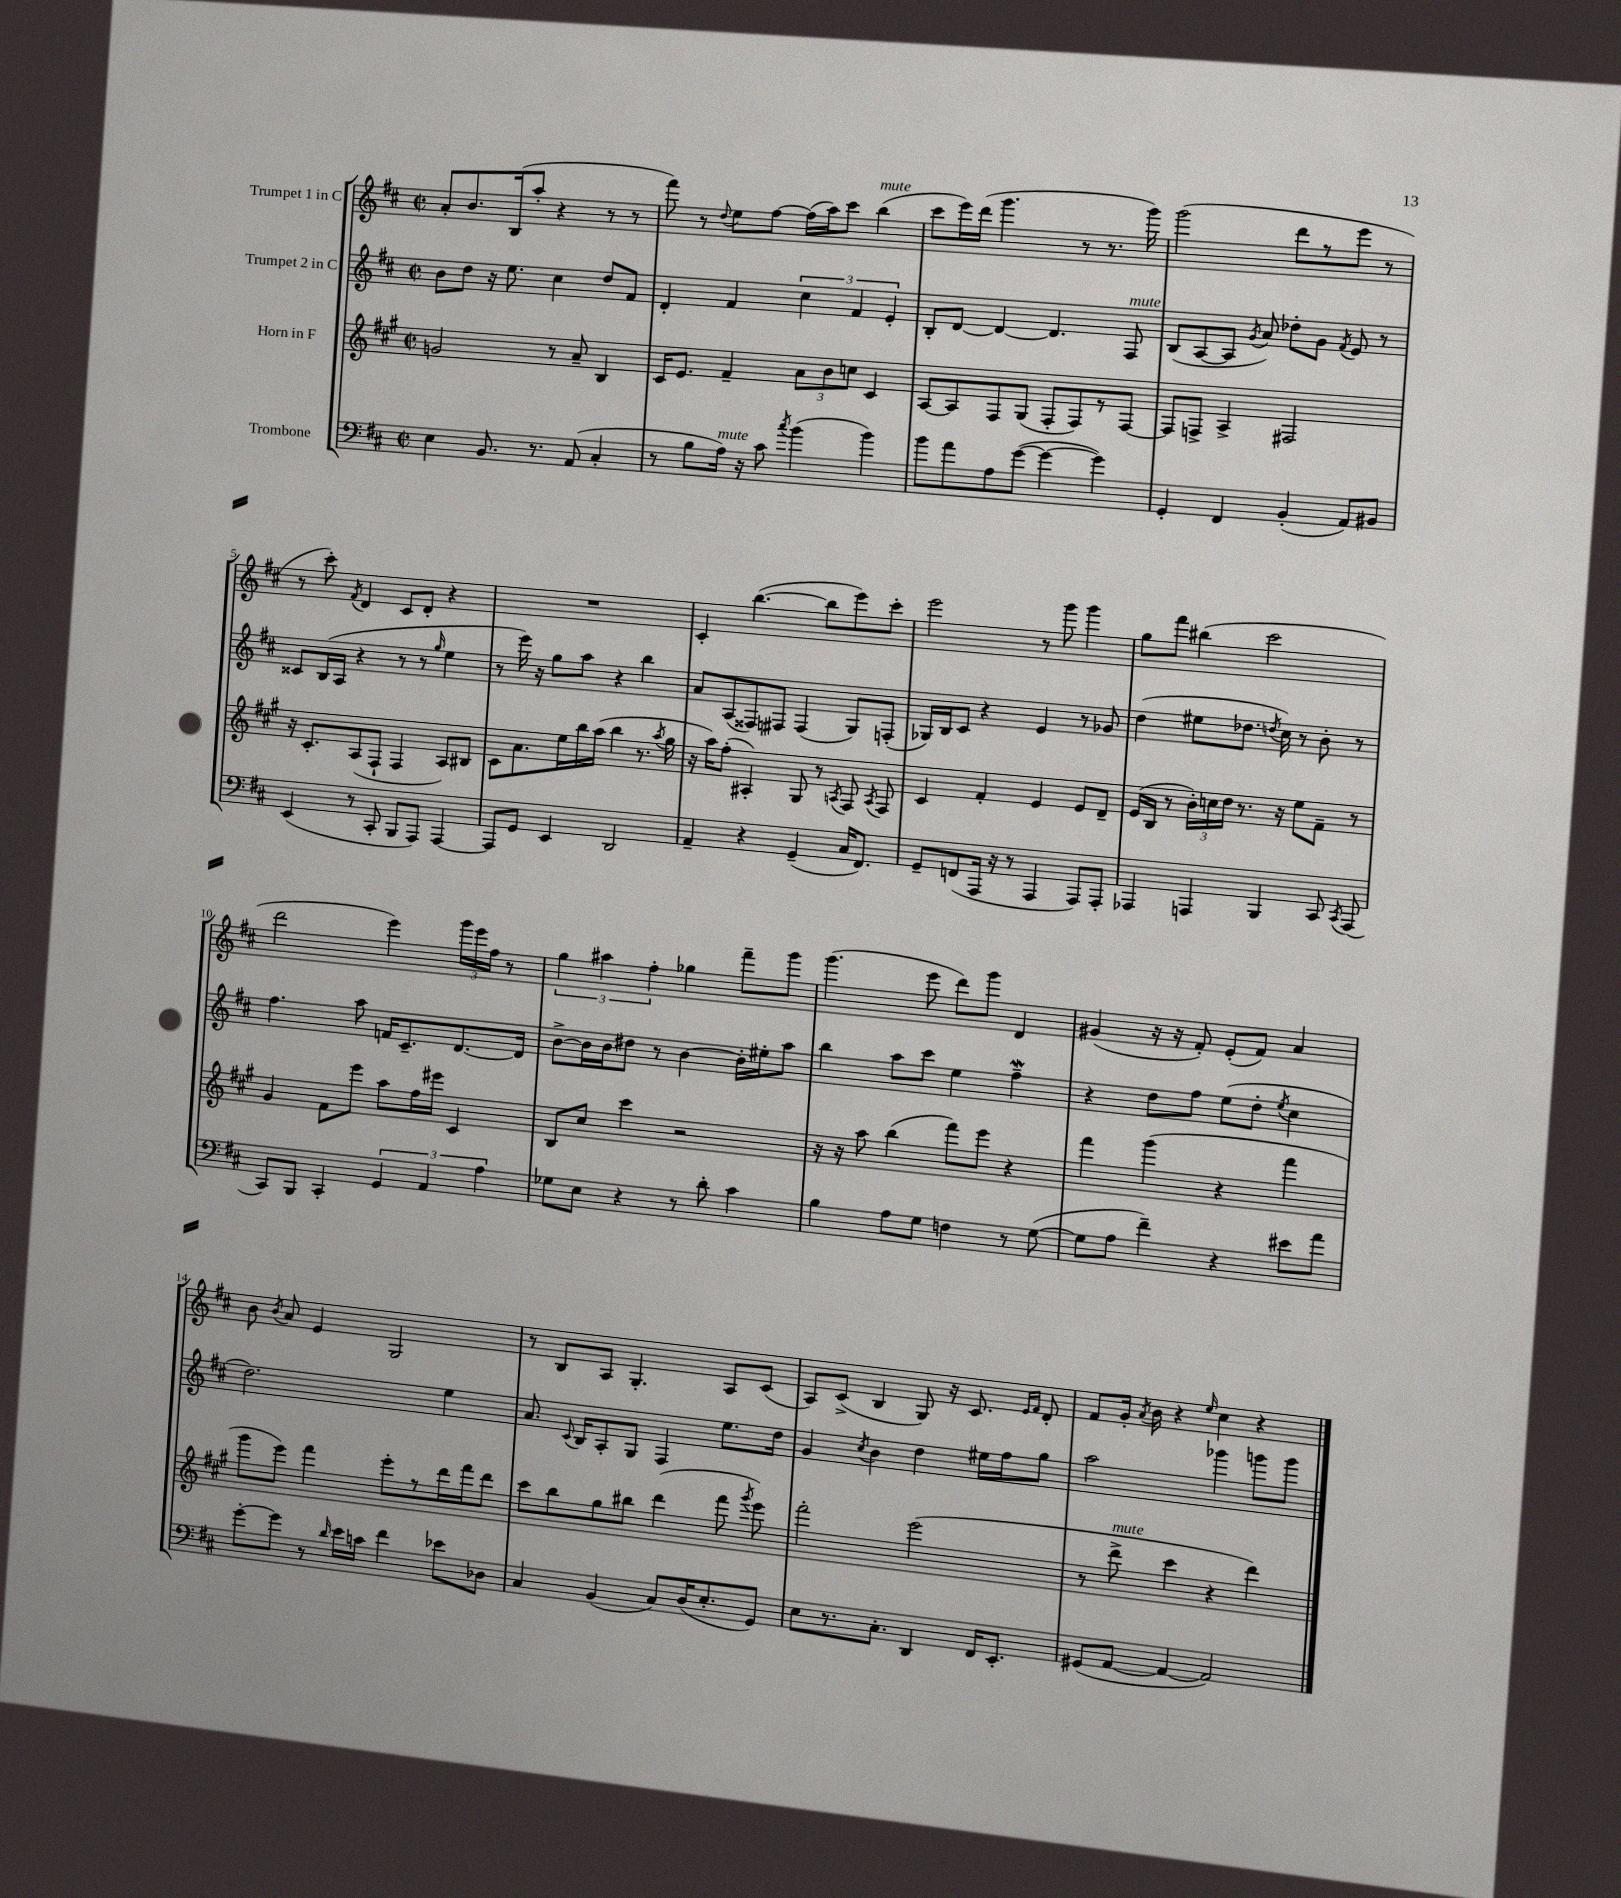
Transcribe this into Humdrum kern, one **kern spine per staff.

**kern	**kern	**kern	**kern
*staff4	*staff3	*staff2	*staff1
*clefF4	*clefG2	*clefG2	*clefG2
*k[f#c#]	*k[f#c#g#]	*k[f#c#]	*k[f#c#]
*M2/2	*M2/2	*M2/2	*M2/2
*met(c|)	*met(c|)	*met(c|)	*met(c|)
4E	2g	8b	8a'
.	.	8dd	8.b
8.BB	.	16r	.
.	.	8.ee	(16B
.	.	.	8aa'
8.r	.	.	.
.	8r	4cc#	4r
(8AA	8a~	.	.
4C#'	4B	8dd	8r
.	.	8f#	8r
=	=	=	=
8r	16c#	4d'	8fff#)
.	8.e	.	.
8B	.	.	8r
.	.	.	8qqdd
16A)	4f#~	4f#	8ee
16r	.	.	.
8c#	.	.	[8ff#
8qcc#	.	.	.
(4b	12a	6cc#	(16ff#]
.	.	.	16aa)
.	12b	.	.
.	.	.	8ccc#
.	12cc	6f#	.
4b)	4c#	.	(4bb
.	.	6e'	.
=	=	=	=
8b	[8A	8B'	8ccc#
8a	8A]	[8d	16eee)
.	.	.	(16ddd
8A	8F#	4d_	4.ggg
([8g	(8G#	.	.
4g_	8F#'	4.d]	.
.	8F#)	.	8r
4g])	8r	.	8.r
.	[8F#	8F#	.
.	.	.	16ggg)
=	=	=	=
4GG'	8F#]	(8B	(2ggg
.	8F^	[8A	.
4FF#	4A^	8A]	.
.	.	8qg	.
.	.	8a)	.
(4BB'	2F#	8dd-'	8ddd
.	.	8g	8r
.	.	8qf#	.
8AA)	.	8e	8eee
8BB#	.	8r	8r
=	=	=	=
(4EE	16r	8c##	8r
.	8.c#'	.	.
.	.	(16B	8ccc#')
.	.	16A	.
.	.	.	8qf#
8r	(8A	4r	4d
8CC#'	8F#`	.	.
8BBB	4F#	8r	8c#
8AAA)	.	8r	8d'
.	.	16qqgg	.
[4AAA	8A)	4ee	4r
.	8B#	.	.
=	=	=	=
8AAA]	8c#	8r	1r
8GG	8.a	16eee)	.
.	.	16r	.
4EE	.	8gg	.
.	16ee	.	.
.	16bb	8aa	.
.	(16aa	.	.
2DD	4bb	4r	.
.	8.r	4bb	.
.	8qaa	.	.
.	16gg#	.	.
=	=	=	=
4AA~	16r	8a	4c#'
.	16aa)	.	.
.	(8ff#'	(8A	.
4r	4A#')	8F##)	([4.bb
.	.	8F#	.
(4GG~	8G#	(4F#	.
.	8r	.	8bb]
.	8qA	.	.
16C#	8F#	8G)	8eee)
8.FF#)	.	.	.
.	8qA	.	.
.	8F#	(8F'	8ccc#'
=	=	=	=
8GG~	4c#	16G-)	2eee
.	.	16B	.
(8FF	.	8c#	.
16AAA	4f#'	4r	.
16r	.	.	.
8r	.	.	.
4AAA	4e	4e	8r
.	.	.	8ggg
8AAA)	8e	8r	4ggg
8AAA'	8d~	8g-	.
=	=	=	=
4AAA-	(16e	(4dd	8gg
.	16B	.	.
.	8r	.	8fff#
4AAA	24b')	8ee#	(4bb#
.	24cc	.	.
.	24dd	.	.
.	8.r	8.dd-	.
4BBB	.	.	2ccc#
.	.	8qdd	.
.	16r	16cc#)	.
.	8ee	8r	.
8CC#	8f#~	8b'	.
8qCC#	.	.	.
(8AAA	8r	8r	.
=	=	=	=
8CC#)	4g#	4.ff#	2ddd
8BBB	.	.	.
4CC#'	8f#	.	.
.	8eee	8aa	.
6GG	8aa	16f	4eee)
.	.	8.c#~	.
.	16ff#	.	.
6AA	.	.	.
.	16eee#	.	.
.	4c#	[8.d	24ggg
.	.	.	24eee
6A	.	.	24ff#
.	.	.	8r
.	.	16d]	.
=	=	=	=
8G-	8B	[8b^	6gg
8E	8cc#	16b]	.
.	.	.	6aa#
.	.	16b	.
4r	4ccc#	8dd#	.
.	.	.	6ff#'
.	.	8r	.
8r	2r	[4b	4gg-
8d'	.	.	.
4c#	.	16b']	8fff#~
.	.	16ee#'	.
.	.	8aa	8ggg
=	=	=	=
4B	16r	4bb	(4.ggg
.	16r	.	.
.	8aa	.	.
8A	(4bb	8aa	.
8G	.	8ccc#	8eee
4F	8fff#)	4ee	8ddd)
.	8eee	.	8ggg
8r	4r	4ff#~	4d
([8G	.	.	.
=	=	=	=
8G]	4fff#	4r	(4g#
8A	.	.	.
4f#~)	(4ggg#	8dd	16r
.	.	.	16r
.	.	8ff#	8f#')
4r	4r	(8ee	(8e'
.	.	8dd'	8f#)
.	.	8qee	.
8e#	4fff#	4cc#	4a
8a	.	.	.
=	=	=	=
[8g'	8ggg#	2.dd)	8b
.	.	.	8qb
8g]	8eee)	.	8a
8r	4fff#	.	4e
16qqd	.	.	.
16e	.	.	.
16c	.	.	.
4f#	8eee'	.	2G
.	8r	.	.
8e-	16ddd	4ee	.
.	16fff#	.	.
8D-	8ddd	.	.
=	=	=	=
4C#	8ccc#	8.a	8r
.	8bb	.	8B
.	.	8qqc#	.
.	.	16B	.
(4BB	8gg#	8A'	8A
.	8bb#	8G	4.G'
8C#)	(4ddd	4F#	.
(16D	.	.	.
8.E'	.	.	.
.	8fff#	8.ee	8A
.	8qggg#	.	.
8GG)	8eee)	.	(8c#
.	.	16dd	.
=	=	=	=
8E	2fff#'	4g	8A)
8.r	.	.	(8c#^
.	.	8qcc#	.
.	.	4b	4B
8.C#'	.	.	.
4DD	(2eee	4dd	8G)
.	.	.	16r
.	.	.	8.c#
16FF#	.	16ee#	.
8.EE'	.	16ff#	.
.	.	.	16qqe
.	.	.	16qqf#
.	.	8gg	8d'
=	=	=	=
(8GG#	8r	2aa	8f#
[8AA	8ddd^	.	16g'
.	.	.	8qa
.	.	.	16b
4AA_	4ccc#	.	4r
.	.	.	16qqee
2AA])	4r	4ggg-	4cc#
.	4ddd)	8ggg	4r
.	.	8ggg	.
==	==	==	==
*-	*-	*-	*-
